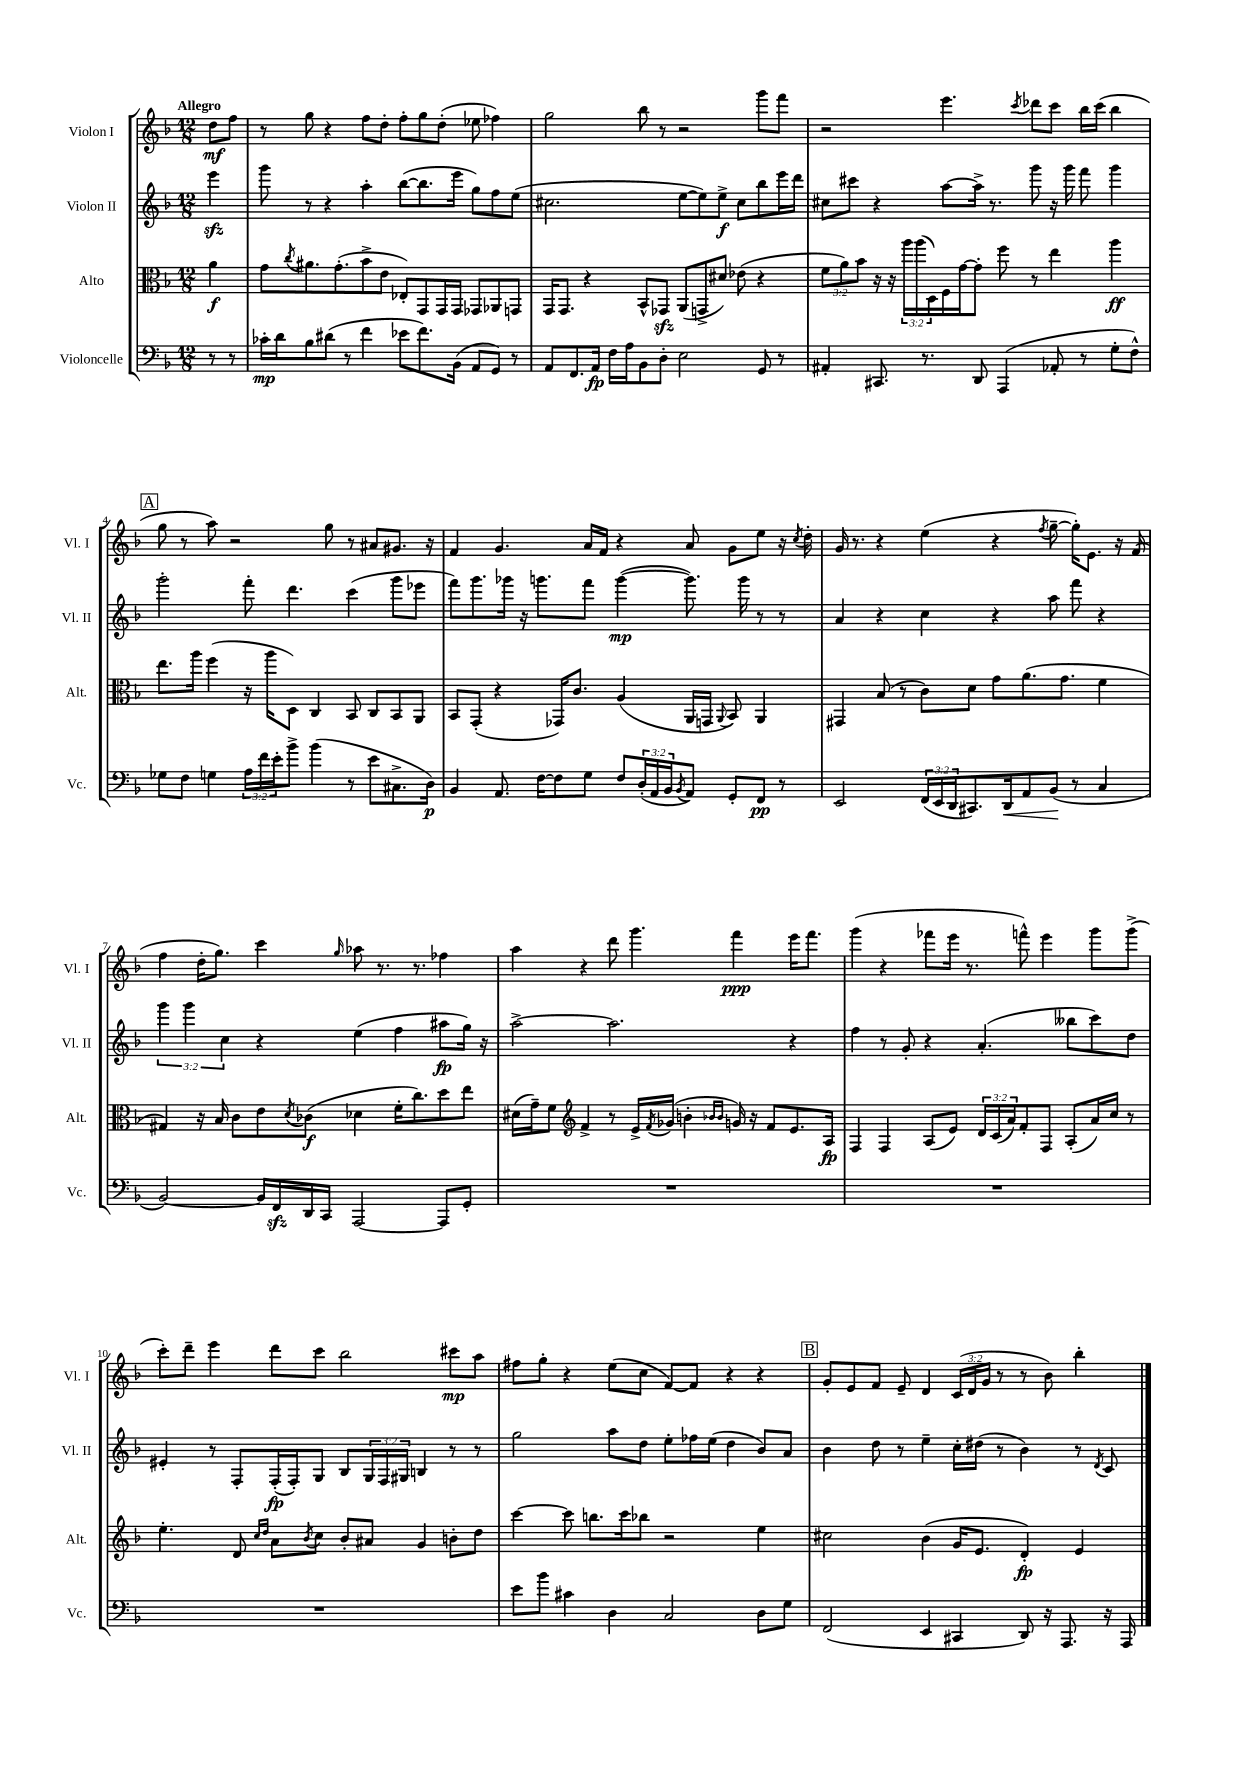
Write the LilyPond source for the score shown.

<<
\new StaffGroup <<
\new Staff = "s0" \with { instrumentName = "Violon I" shortInstrumentName = "Vl. I" } {
    \clef treble \key f \major \numericTimeSignature \time 12/8 \override Staff.TupletNumber.text = #tuplet-number::calc-fraction-text \partial 4 \tempo "Allegro"
    d''8\mf f''8 |
    r8 g''8 r4 f''8 d''8-. f''8-. g''8 d''8-.( ees''8 fes''4) |
    g''2 bes''8 r8 r2 g'''8 f'''8 |
    r2 e'''4. \acciaccatura { c'''8 } des'''8 c'''8 bes''16 c'''16( bes''4 |
    \mark \markup { \box "A" } g''8 r8 a''8) r2 g''8 r8 ais'8 gis'8. r16 |
    f'4 g'4. a'16 f'16 r4 a'8 g'8 e''8 r16 \acciaccatura { c''8 } d''16-. |
    g'16 r8. r4 e''4( r4 \acciaccatura { f''8 } g''8~-- g''16-.) e'8. r16 f'16( |
    f''4 d''16-. g''8.) c'''4 \grace { g''16 } aes''8 r8. r8. fes''4 |
    a''4 r4 d'''8 g'''4. f'''4\ppp e'''16 f'''8. |
    g'''4( r4 fes'''8 e'''16 r8. f'''8-^) e'''4 g'''8 g'''8->( |
    c'''8-.) d'''8-- e'''4 d'''8 c'''8 bes''2 cis'''8\mp a''8 |
    fis''8 g''8-. r4 e''8( c''8 f'8~) f'8 r4 r4 |
    \mark \markup { \box "B" } g'8-. e'8 f'8 e'8-- d'4 \tuplet 3/2 { c'16( d'16 g'16 } r8 r8 bes'8) bes''4-. \bar "|." |
}
\new Staff = "s1" \with { instrumentName = "Violon II" shortInstrumentName = "Vl. II" } {
    \clef treble \key f \major \numericTimeSignature \time 12/8 \override Staff.TupletNumber.text = #tuplet-number::calc-fraction-text \partial 4
    e'''4\sfz |
    g'''8 r8 r4 a''4-. bes''8~( bes''8. e'''16 g''8) f''8 e''8( |
    cis''2. e''8~ e''8) e''8->\f cis''8 bes''8 e'''16 d'''16 |
    cis''8 cis'''8 r4 a''8~ a''16-> r8. g'''8 r16 g'''16 f'''8 g'''4 |
    \mark \markup { \box "A" } g'''2-. f'''8-. d'''4. c'''4( g'''8 ees'''8 |
    f'''8) g'''8. ges'''16 r16 g'''8. f'''8 g'''4~\mp( g'''8.) g'''16 r8 r8 |
    a'4 r4 c''4 r4 a''8 f'''8 r4 |
    \tuplet 3/2 { g'''4 g'''4 c''4 } r4 e''4( f''4 ais''8\fp g''16) r16 |
    a''2~-> a''2. r4 |
    f''4 r8 g'8-. r4 a'4.-.( beses''8 c'''8) d''8 |
    eis'4-. r8 f8-. f16-.\fp( f16-.) g8 bes8 \tuplet 3/2 { g16 f16 gis16 } b4 r8 r8 |
    g''2 a''8 d''8 e''8-. fes''16 e''16( d''4 bes'8) a'8 |
    \mark \markup { \box "B" } bes'4 d''8 r8 e''4-- c''16-. dis''16( r8 bes'4) r8 \acciaccatura { d'8 } c'8 \bar "|." |
}
\new Staff = "s2" \with { instrumentName = "Alto" shortInstrumentName = "Alt." } {
    \clef alto \key f \major \numericTimeSignature \time 12/8 \override Staff.TupletNumber.text = #tuplet-number::calc-fraction-text \partial 4
    a'4\f |
    g'8 \acciaccatura { c''8 } ais'8. g'8.-.( bes'8-> e'8 ees8-.) g,8 g,16 g,16 ges,8 aes,8 g,8 |
    g,16 g,8. r4 bes,8-^ ges,8\sfz a,8( g,8-> dis'8) ees'8( r4 |
    \tuplet 3/2 { f'8 a'8) bes'8 } r16 r16 \tuplet 3/2 { a''16 a''16( d16) } f16 g'16~ g'8-. f''8 r8 e''4 a''4\ff |
    \mark \markup { \box "A" } e''8. a''16 f''4( r16 a''16 d8) c4 bes,8 c8 bes,8 a,8 |
    bes,8 g,8-.( r4 ges,16) c'8. a4( a,16 g,16 \appoggiatura { a,8 } bes,8) a,4 |
    gis,4 bes8( r8 c'8) d'8 g'8 a'8.( g'8. f'4 |
    gis4) r16 bes16 c'8 e'8 \acciaccatura { d'8 } ces'8\f( des'4 f'16-. c''8.) d''8 e''8 |
    dis'16( g'16--) f'8 \clef treble f'4-> r8 e'16-> \acciaccatura { f'8 } ges'16( b'4-. \grace { bes'16 bes'16 } g'16) r16 f'8 e'8. a16\fp |
    f4 f4 a8( e'8) \tuplet 3/2 { d'16 c'16( a'16) } f'8-. f8 a8-.( a'16) c''16 r8 |
    e''4.-. d'8 \grace { c''16 d''16 } a'8 \acciaccatura { bes'8 } c''8 bes'8-. ais'8 g'4 b'8-. d''8 |
    c'''4~ c'''8 b''8. c'''16 bes''8 r2 e''4 |
    \mark \markup { \box "B" } cis''2 bes'4( g'16 e'8. d'4-.\fp) e'4 \bar "|." |
}
\new Staff = "s3" \with { instrumentName = "Violoncelle" shortInstrumentName = "Vc." } {
    \clef bass \key f \major \numericTimeSignature \time 12/8 \override Staff.TupletNumber.text = #tuplet-number::calc-fraction-text \partial 4
    r8 r8 |
    ces'16-.\mp d'16 bes8 dis'8( r8 f'4 ees'8 f'8.) bes,16( a,8 g,8) r8 |
    a,8 f,8. a,16\fp f16 a16 bes,8 d8-. e2 g,8 r8 |
    ais,4-. cis,8. r8. d,8 a,,4( aes,8-. r8 g8-. f8-^) |
    \mark \markup { \box "A" } ges8 f8 g4 \tuplet 3/2 { a16 f'16 e'16-. } bes'8-> bes'4( r8 e'8 cis8.-> d16\p) |
    bes,4 a,8. f16~ f8 g8 f8 \tuplet 3/2 { d16-.( a,16 bes,16 } \acciaccatura { bes,8 } a,8) g,8-. f,8\pp r8 |
    e,2 \tuplet 3/2 { f,16( e,16 d,16 } cis,8.) d,16\< a,8 bes,8\!( r8 c4 |
    bes,2~) bes,16 f,16\sfz d,16 c,16 a,,2~ a,,8 g,8-. |
    R1. |
    R1. |
    R1. |
    e'8 bes'8 cis'4 d4 c2 d8 g8 |
    \mark \markup { \box "B" } f,2( e,4 cis,4 d,8) r16 a,,8. r16 a,,16 \bar "|." |
}
>>
>>
